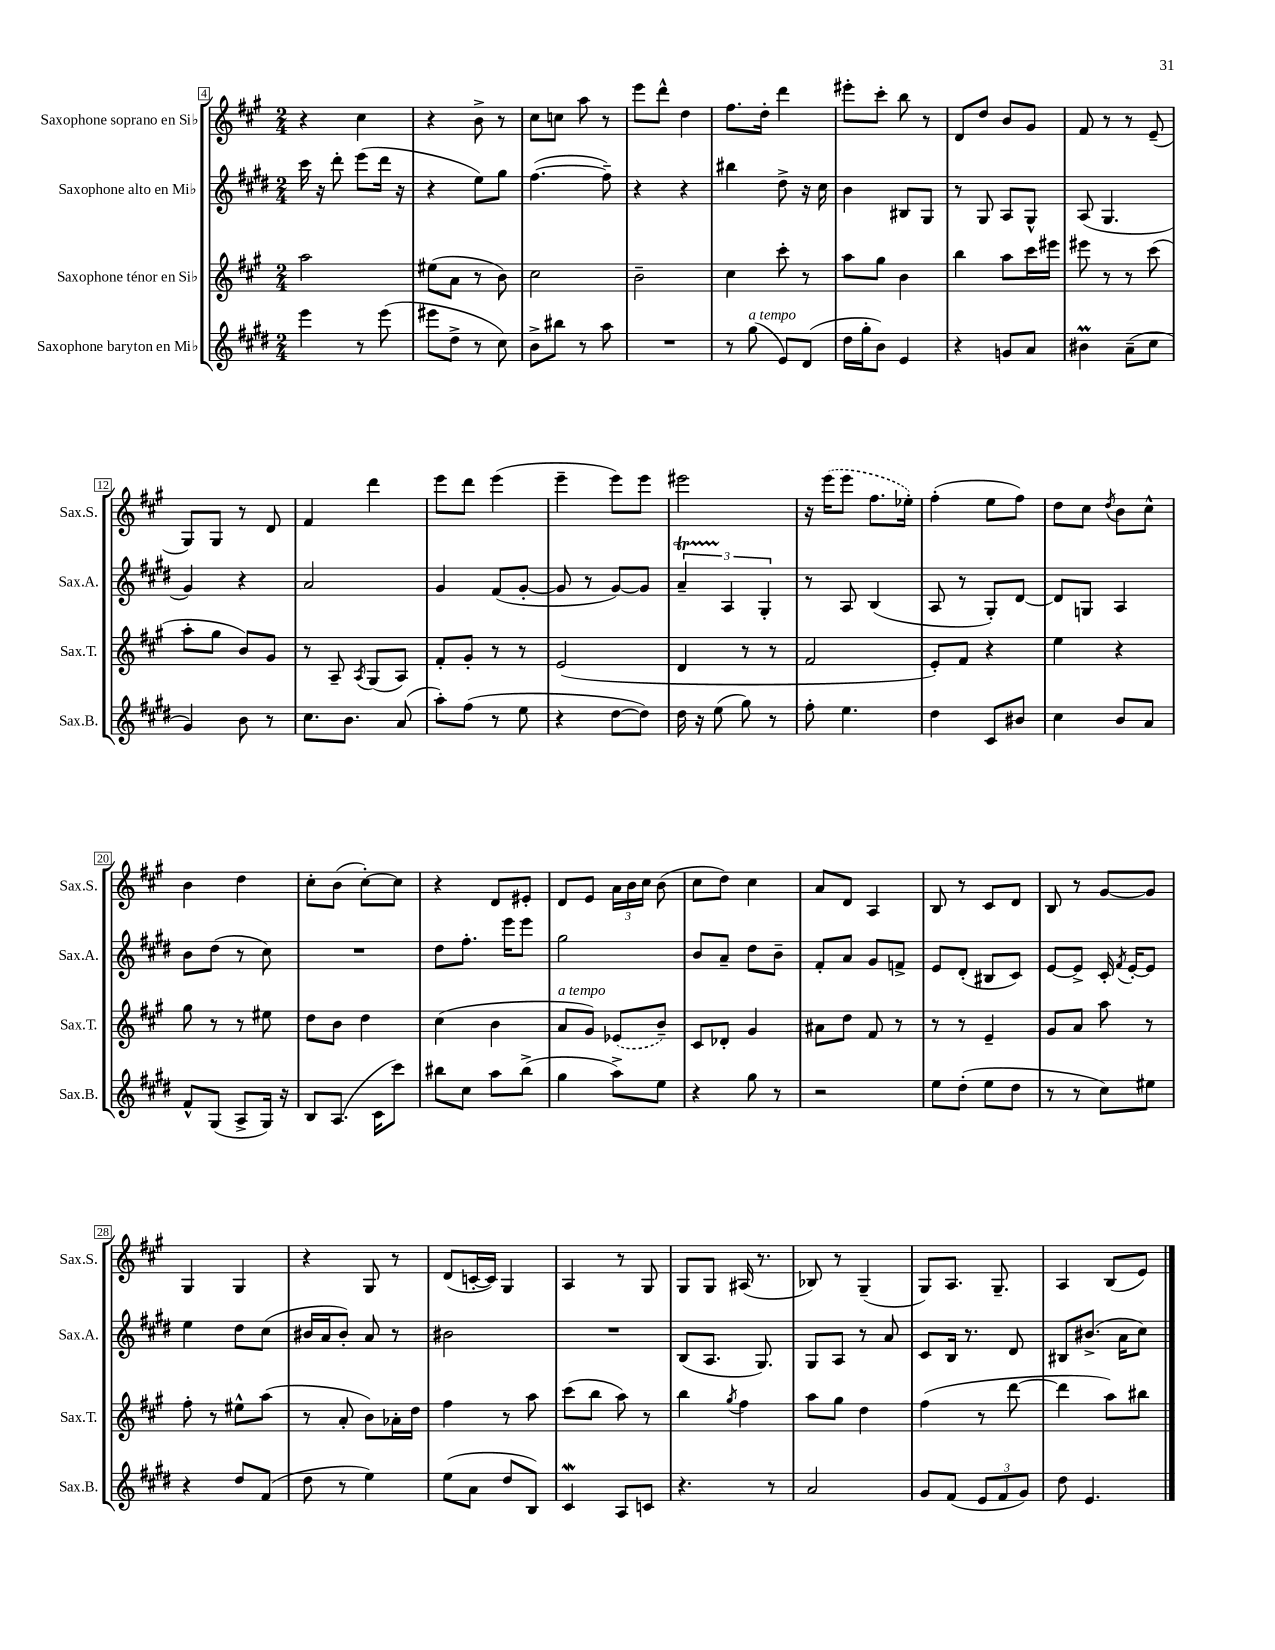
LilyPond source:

<<
\new StaffGroup <<
\new Staff = "s0" \with { instrumentName = "Saxophone soprano en Sib" shortInstrumentName = "Sax.S." } {
    \clef treble \key a \major \numericTimeSignature \time 2/4
    \autoBeamOff r4 cis''4 |
    r4 b'8-> r8 |
    cis''8[ c''8] a''8 r8 |
    e'''8[ d'''8]-^ d''4 |
    fis''8.[ d''16]-. d'''4 |
    eis'''8[-. cis'''8]-. b''8 r8 |
    d'8[ d''8] b'8[ gis'8] |
    fis'8 r8 r8 e'8--( |
    gis8[) gis8] r8 d'8 |
    fis'4 d'''4 |
    e'''8[ d'''8] e'''4( |
    e'''4-- e'''8[) e'''8] |
    eis'''2 |
    r16 \once \slurDashed e'''16[( e'''8] fis''8.[ ees''16]-.) |
    fis''4-.( e''8[ fis''8]) |
    d''8[ cis''8] \acciaccatura { d''8 } b'8[ cis''8]-^ |
    b'4 d''4 |
    cis''8[-. b'8]( cis''8[~-.) cis''8] |
    r4 d'8[ eis'8]-. |
    d'8[ e'8] \tuplet 3/2 { a'16[ b'16 cis''16] } b'8( |
    cis''8[ d''8]) cis''4 |
    a'8[ d'8] a4 |
    b8 r8 cis'8[ d'8] |
    b8 r8 gis'8[~ gis'8] |
    gis4 gis4 |
    r4 gis8 r8 |
    d'8[( c'16~-. c'16]) gis4 |
    a4 r8 gis8 |
    gis8[ gis8] ais16( r8. |
    bes8) r8 gis4--( |
    gis8[) a8.] gis8.-- |
    a4 b8[( e'8]) \bar "|." |
}
\new Staff = "s1" \with { instrumentName = "Saxophone alto en Mib" shortInstrumentName = "Sax.A." } {
    \clef treble \key e \major \numericTimeSignature \time 2/4
    \autoBeamOff cis'''16 r16 dis'''8-. e'''8[( dis'''16] r16 |
    r4 e''8[) gis''8] |
    fis''4.~( fis''8--) |
    r4 r4 |
    bis''4 dis''8-> r16 cis''16 |
    b'4 bis8[ gis8] |
    r8 gis8 a8[ gis8]-^ |
    a8( gis4. |
    gis'4) r4 |
    a'2 |
    gis'4 fis'8[( gis'8]~-. |
    gis'8 r8 gis'8[~) gis'8] |
    \tuplet 3/2 { a'4--\startTrillSpan a4\stopTrillSpan gis4-. } |
    r8 a8 b4( |
    a8 r8 gis8[-.) dis'8]~ |
    dis'8[ g8] a4 |
    b'8[ dis''8]( r8 cis''8) |
    R2 |
    dis''8[ fis''8.]-. e'''16[ e'''8] |
    gis''2 |
    b'8[ a'8]-- dis''8[ b'8]-- |
    fis'8[-. a'8] gis'8[ f'8]-> |
    e'8[ dis'8]-.( bis8[ cis'8]) |
    e'8[~ e'8]-> cis'16-. \acciaccatura { fis'8 } e'16[~-. e'8] |
    e''4 dis''8[ cis''8]( |
    bis'16[ a'16 bis'8]-.) a'8 r8 |
    bis'2 |
    R2 |
    b8[( a8.] gis8.) |
    gis8[ a8] r8 a'8 |
    cis'8[ b16] r8. dis'8 |
    bis8[ bis'8.]->( a'16[ cis''8]) \bar "|." |
}
\new Staff = "s2" \with { instrumentName = "Saxophone ténor en Sib" shortInstrumentName = "Sax.T." } {
    \clef treble \key a \major \numericTimeSignature \time 2/4
    \autoBeamOff a''2 |
    eis''8[( a'8] r8 b'8) |
    cis''2 |
    b'2-- |
    cis''4 cis'''8-. r8 |
    a''8[ gis''8] b'4 |
    b''4 a''8[ cis'''16 eis'''16] |
    eis'''8 r8 r8 cis'''8( |
    a''8[-. gis''8] b'8[) gis'8] |
    r8 a8-- \acciaccatura { a8 } gis8[( a8]) |
    fis'8[-. gis'8]-. r8 r8 |
    e'2( |
    d'4 r8 r8 |
    fis'2 |
    e'8[-.) fis'8] r4 |
    e''4 r4 |
    gis''8 r8 r8 eis''8 |
    d''8[ b'8] d''4 |
    cis''4( b'4 |
    a'8[^\markup { \italic "a tempo" } gis'8]) \once \slurDashed ees'8[( b'8]--) |
    cis'8[ des'8]-. gis'4 |
    ais'8[ d''8] fis'8 r8 |
    r8 r8 e'4-- |
    gis'8[ a'8] a''8 r8 |
    fis''8-. r8 eis''8[-^ a''8]( |
    r8 a'8-. b'8[) aes'16-. d''16] |
    fis''4 r8 a''8 |
    cis'''8[( b''8] a''8) r8 |
    b''4 \acciaccatura { gis''8 } fis''4 |
    a''8[ gis''8] d''4 |
    fis''4( r8 d'''8~ |
    d'''4 a''8[) bis''8] \bar "|." |
}
\new Staff = "s3" \with { instrumentName = "Saxophone baryton en Mib" shortInstrumentName = "Sax.B." } {
    \clef treble \key e \major \numericTimeSignature \time 2/4
    \autoBeamOff e'''4 r8 e'''8( |
    eis'''8[ dis''8]-> r8 cis''8) |
    b'8[-> bis''8] r8 a''8 |
    R2 |
    r8 gis''8^\markup { \italic "a tempo" }( e'8[) dis'8]( |
    dis''16[ gis''16-. b'8]) e'4 |
    r4 g'8[ a'8] |
    bis'4\prall a'8[--( cis''8] |
    gis'4) b'8 r8 |
    cis''8.[ b'8.] a'8( |
    a''8[-.) fis''8]( r8 e''8 |
    r4 dis''8[~ dis''8]) |
    dis''16 r16 e''8( gis''8) r8 |
    fis''8-. e''4. |
    dis''4 cis'8[ bis'8] |
    cis''4 b'8[ a'8] |
    fis'8[-^ gis8]( a8[-> gis16]) r16 |
    b8[ a8.]( cis'16[ cis'''8]) |
    bis''8[ cis''8] a''8[ bis''8]->( |
    gis''4 a''8[->) e''8] |
    r4 gis''8 r8 |
    r2 |
    e''8[ dis''8]-.( e''8[ dis''8] |
    r8 r8 cis''8[) eis''8] |
    r4 dis''8[ fis'8]( |
    dis''8 r8 e''4) |
    e''8[( a'8] dis''8[ b8]) |
    cis'4\mordent a8[ c'8] |
    r4. r8 |
    a'2 |
    gis'8[ fis'8]( \tuplet 3/2 { e'8[ fis'8 gis'8]) } |
    dis''8 e'4. \bar "|." |
}
>>
>>
\layout { \context { \Score currentBarNumber = #4 \override BarNumber.stencil = #(make-stencil-boxer 0.1 0.3 ly:text-interface::print) } }
